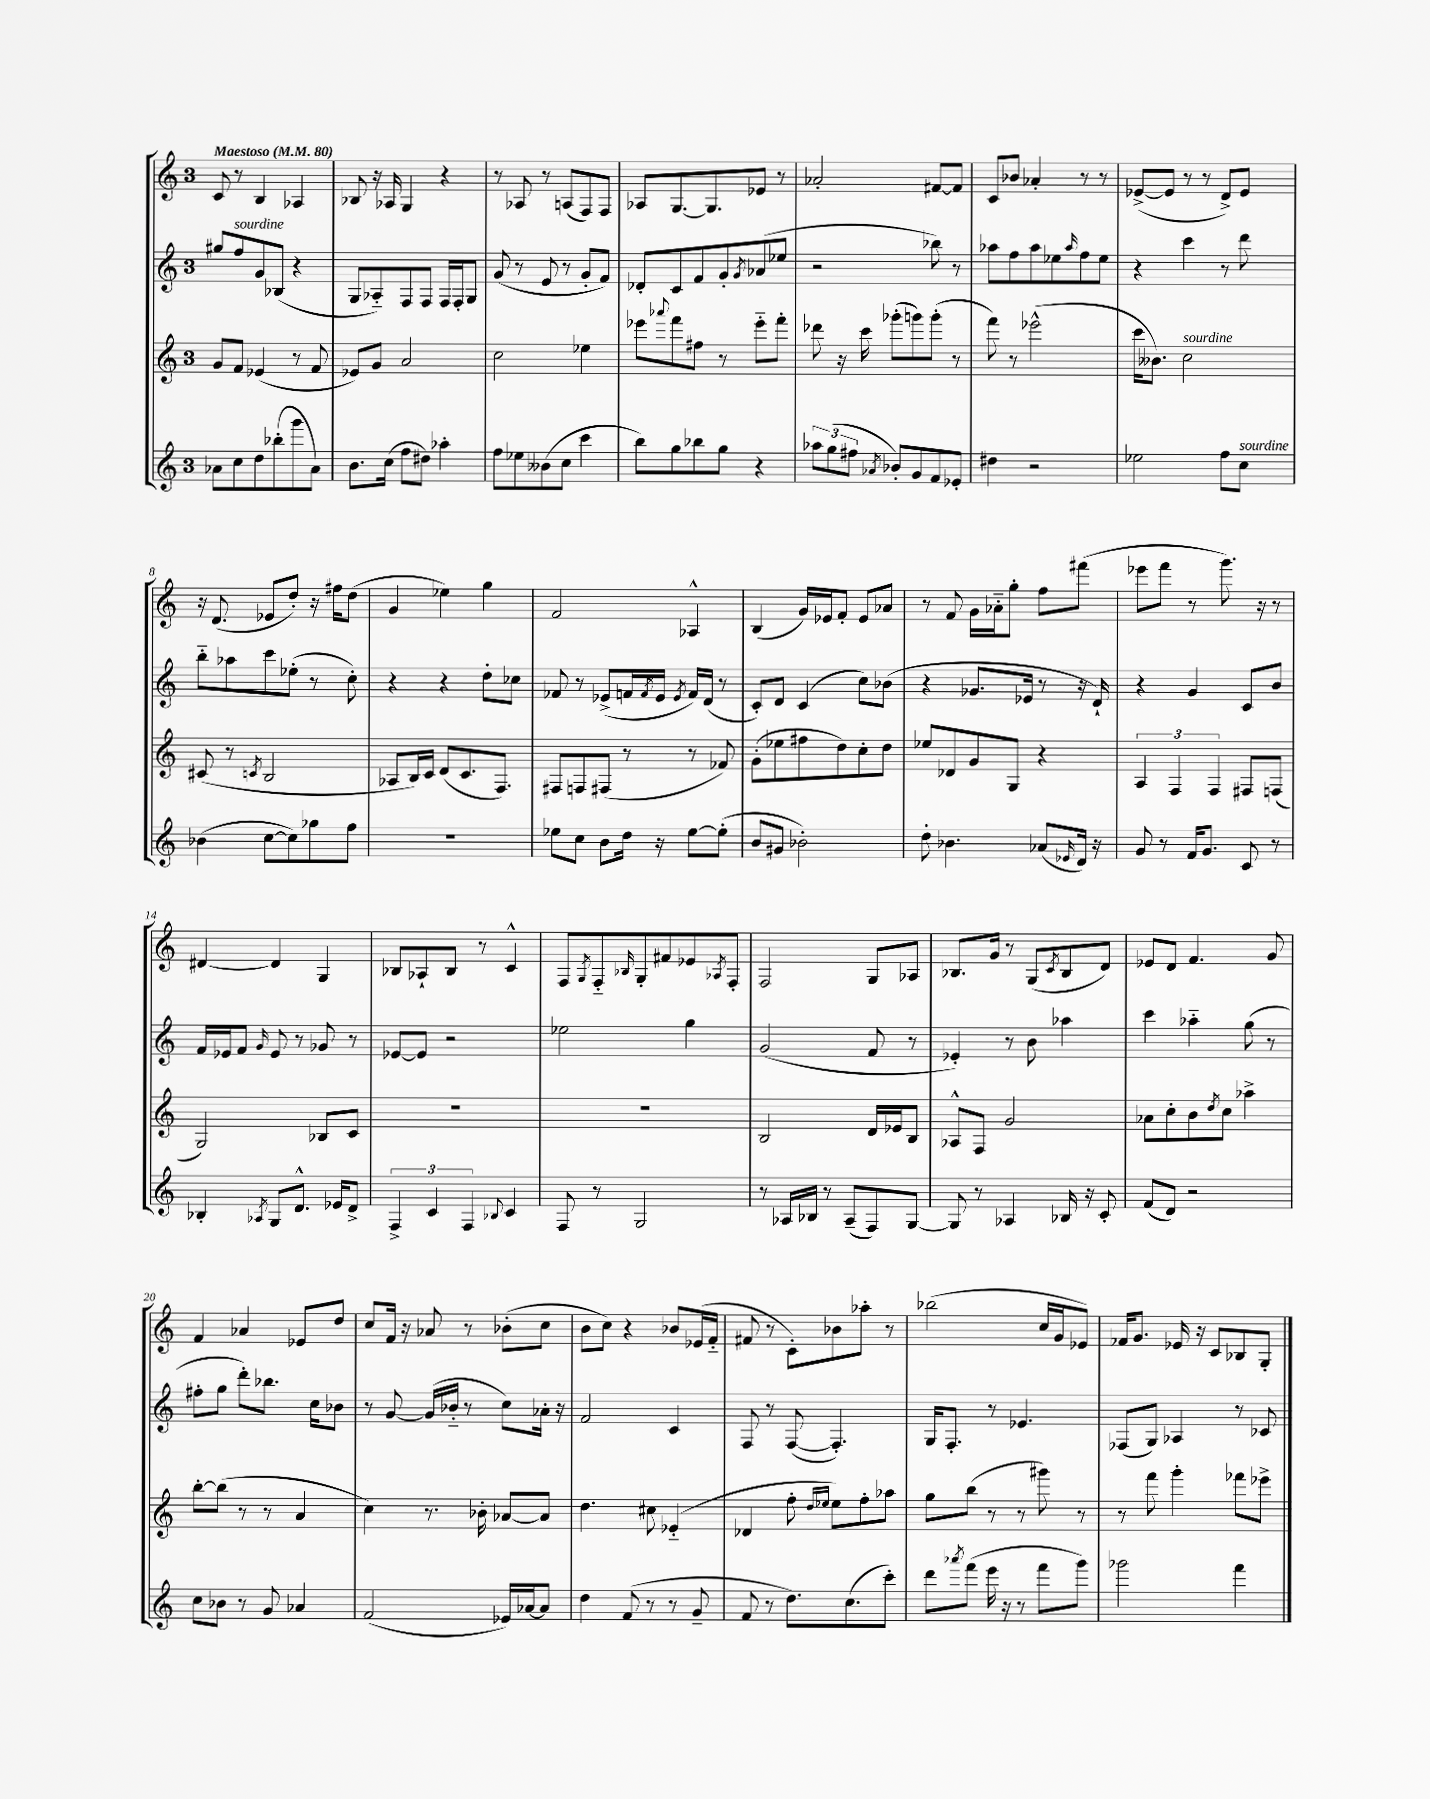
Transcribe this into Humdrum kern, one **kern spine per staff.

**kern	**kern	**kern	**kern
*staff4	*staff3	*staff2	*staff1
*clefG2	*clefG2	*clefG2	*clefG2
*k[]	*k[]	*k[]	*k[]
*M3/4	*M3/4	*M3/4	*M3/4
*MM80	*MM80	*MM80	*MM80
8a-	8g	8gg#	8c
8cc	8f	8ff	8r
8dd	(4e-	8g	4B
(8bb-'	.	(8B-	.
8ggg	8r	4r	4A-
8a-)	8f	.	.
=	=	=	=
8.b	8e-)	8G	8B-
.	8g	8A-'~)	16r
(16cc	.	.	16A-
8ff	2a	8F	4G
8dd#)	.	8F	.
4aa-'	.	16F	4r
.	.	16F'	.
.	.	8G	.
=	=	=	=
8ff	2cc	(8g	8r
8ee-	.	8r	8A-
(8b--	.	8e	8r
8cc	.	8r	(8A
4ccc	4ee-	8g'	8F)
.	.	8f)	8F
=	=	=	=
8bb)	8eee-	8d-'	8A-
.	8qqaaa-	.	.
8gg	8fff	8c	[8.G
8bb-	8ff#	8f	.
.	.	.	8.G]
8gg	8r	8g'	.
.	.	8qg	.
4r	8eee-'~	(8a-	8e-
.	8fff'	8ee-	8r
=	=	=	=
12aa-	8ddd-	2r	2a-'
(12gg	.	.	.
.	16r	.	.
12ff#	.	.	.
.	16ccc	.	.
8qa-	.	.	.
8b-')	(8ggg-'	.	.
8g	8ggg)	.	.
8f	(8ggg'	8bb-)	[8f#
8e-'	8r	8r	8f#]
=	=	=	=
4dd#	8fff)	8aa-	8c
.	8r	8ff	8b-
2r	(2eee-^^	8aa-	4a-'
.	.	8ee-	.
.	.	16qqaa-	.
.	.	8ff	8r
.	.	8ee-	8r
=	=	=	=
2ee-	16ccc	4r	([8e-^
.	8.b--)	.	.
.	.	.	8e-]
.	2cc	4ccc	8r
.	.	.	8r
8ff	.	8r	8d^)
8cc	.	8ddd	8e-
=	=	=	=
(4b-	(8c#	8bb'~	16r
.	.	.	(8.d
.	8r	8aa-	.
.	8qc	.	.
[8cc	2B	8ccc	8e-
8cc])	.	(8ee-'	8dd')
8gg-	.	8r	16r
.	.	.	16ff#
8ff	.	8cc')	(8dd
=	=	=	=
2.r	8A-	4r	4g
.	16B)	.	.
.	16c	.	.
.	(8d	4r	4ee-)
.	8.c	.	.
.	.	8dd'	4gg
.	8.F)	.	.
.	.	8cc-	.
=	=	=	=
8ee-	8F#	8f-	2f
8cc	8F	8r	.
8b	(8F#	(8e-^	.
16dd	8r	16f	.
.	.	8qf	.
16r	.	16e-	.
.	.	8qe-	.
[8ee-	8r	16f)	4A-^^
.	.	(16d	.
(8ee-']	8f-)	8r	.
=	=	=	=
8b	(8g'	8c')	(4B
8g#	8ee-	8d	.
2b-')	8ff#	(4c	16g)
.	.	.	16e-
.	8dd)	.	8f'
.	8cc'	8cc)	8e-
.	8dd	(8b-	8a-
=	=	=	=
8dd'	8ee-	4r	8r
4.b-	8d-	.	8f
.	8g	8.g-	16g
.	.	.	16a-'~
.	8G	.	8gg'
.	.	16e-	.
(8a-	4r	8r	8ff
16qqe-	.	.	.
16d)	.	16r	(8fff#
16r	.	16d`)	.
=	=	=	=
8g	6A	4r	8eee-
8r	.	.	8fff
.	6F	.	.
16f	.	4g	8r
8.g	.	.	.
.	6F	.	.
.	.	.	8.ggg)
8c	8F#	8c	.
.	.	.	16r
8r	(8F	8b	8r
=	=	=	=
4B-'	2G)	16f	[4d#
.	.	16e-	.
.	.	8f	.
8qA-	.	16qqg	.
8G	.	8e-	4d#]
8.d^^	.	8r	.
.	8B-	8g-	4G
16e-	.	.	.
8d^	8c	8r	.
=	=	=	=
6F^	2.r	[8e-	8B-
.	.	8e-]	8A-`
6c	.	.	.
.	.	2r	8B-
6F	.	.	.
.	.	.	8r
8qqB-	.	.	.
4c	.	.	4c^^
=	=	=	=
8F	2.r	2ee-	8F
.	.	.	8qG
8r	.	.	8F'~
.	.	.	16qqB-
2G	.	.	8G'
.	.	.	8f#
.	.	4gg	8e-
.	.	.	8qA-
.	.	.	8F'
=	=	=	=
8r	2B	(2g	2F
16A-	.	.	.
16B-	.	.	.
8r	.	.	.
(8A-~	.	.	.
8F)	16d	8f	8G
.	16e-	.	.
[8G	8B	8r	8A-
=	=	=	=
8G]	8A-^^	4e-')	8.B-
8r	8F	.	.
.	.	.	16g
4A-	2g	8r	8r
.	.	8b	(8G
.	.	.	8qc
16B-	.	4aa-	8B-
16r	.	.	.
8c'	.	.	8d)
=	=	=	=
(8f	8a-	4ccc	8e-
8d)	8cc'	.	8d
2r	8b	4aa-'~	4.f
.	8qdd	.	.
.	8cc	.	.
.	4aa-^	(8gg	.
.	.	8r	8g
=	=	=	=
8cc	[8bb'	8ff#'	4f
8b-	(8bb]	8gg	.
8r	8r	8ddd')	4a-
8g	8r	8.bb-	.
4a-	4a	.	8e-
.	.	16cc	.
.	.	8b-	8dd
=	=	=	=
(2f	4cc)	8r	8cc
.	.	[8g	16f
.	.	.	16r
.	8.r	(16g]	8a-
.	.	16b-'~	.
.	.	8r	8r
.	16b-'	.	.
16e-)	[8a-	8cc)	(8b-'
[16a-	.	.	.
8a-]	8a-]	16a-'	8cc
.	.	16r	.
=	=	=	=
4dd	4.dd	2f	8b
.	.	.	8cc)
(8f	.	.	4r
8r	8cc#	.	.
8r	(4e-'~	4c	8b-
8g~	.	.	(16e-
.	.	.	16f'~
=	=	=	=
8f	4d-	8F	8f#
8r	.	8r	8r
8.dd)	8ff'	([8F	8c')
.	16qqdd	.	.
.	16qqee-	.	.
.	8ee-)	4.F'])	8b-
(8.cc	.	.	.
.	8ff'	.	8aa-'
8ccc')	8aa-	.	8r
=	=	=	=
8ddd	8gg	16G	(2bb-
.	.	8.F'	.
8qaaa-	.	.	.
(8fff	(8bb	.	.
16eee	8r	8r	.
16r	.	.	.
8r	8r	4.e-	.
8fff	8ggg#)	.	16cc
.	.	.	16g
8ggg)	8r	.	8e-)
=	=	=	=
2ggg-	8r	(8F-	16f-
.	.	.	8.g
.	8fff	8G)	.
.	4ggg'	4A-	16e-
.	.	.	16r
.	.	.	8c
4fff	8fff-	8r	8B-
.	8eee-^	8c-	8G'
==	==	==	==
*-	*-	*-	*-
